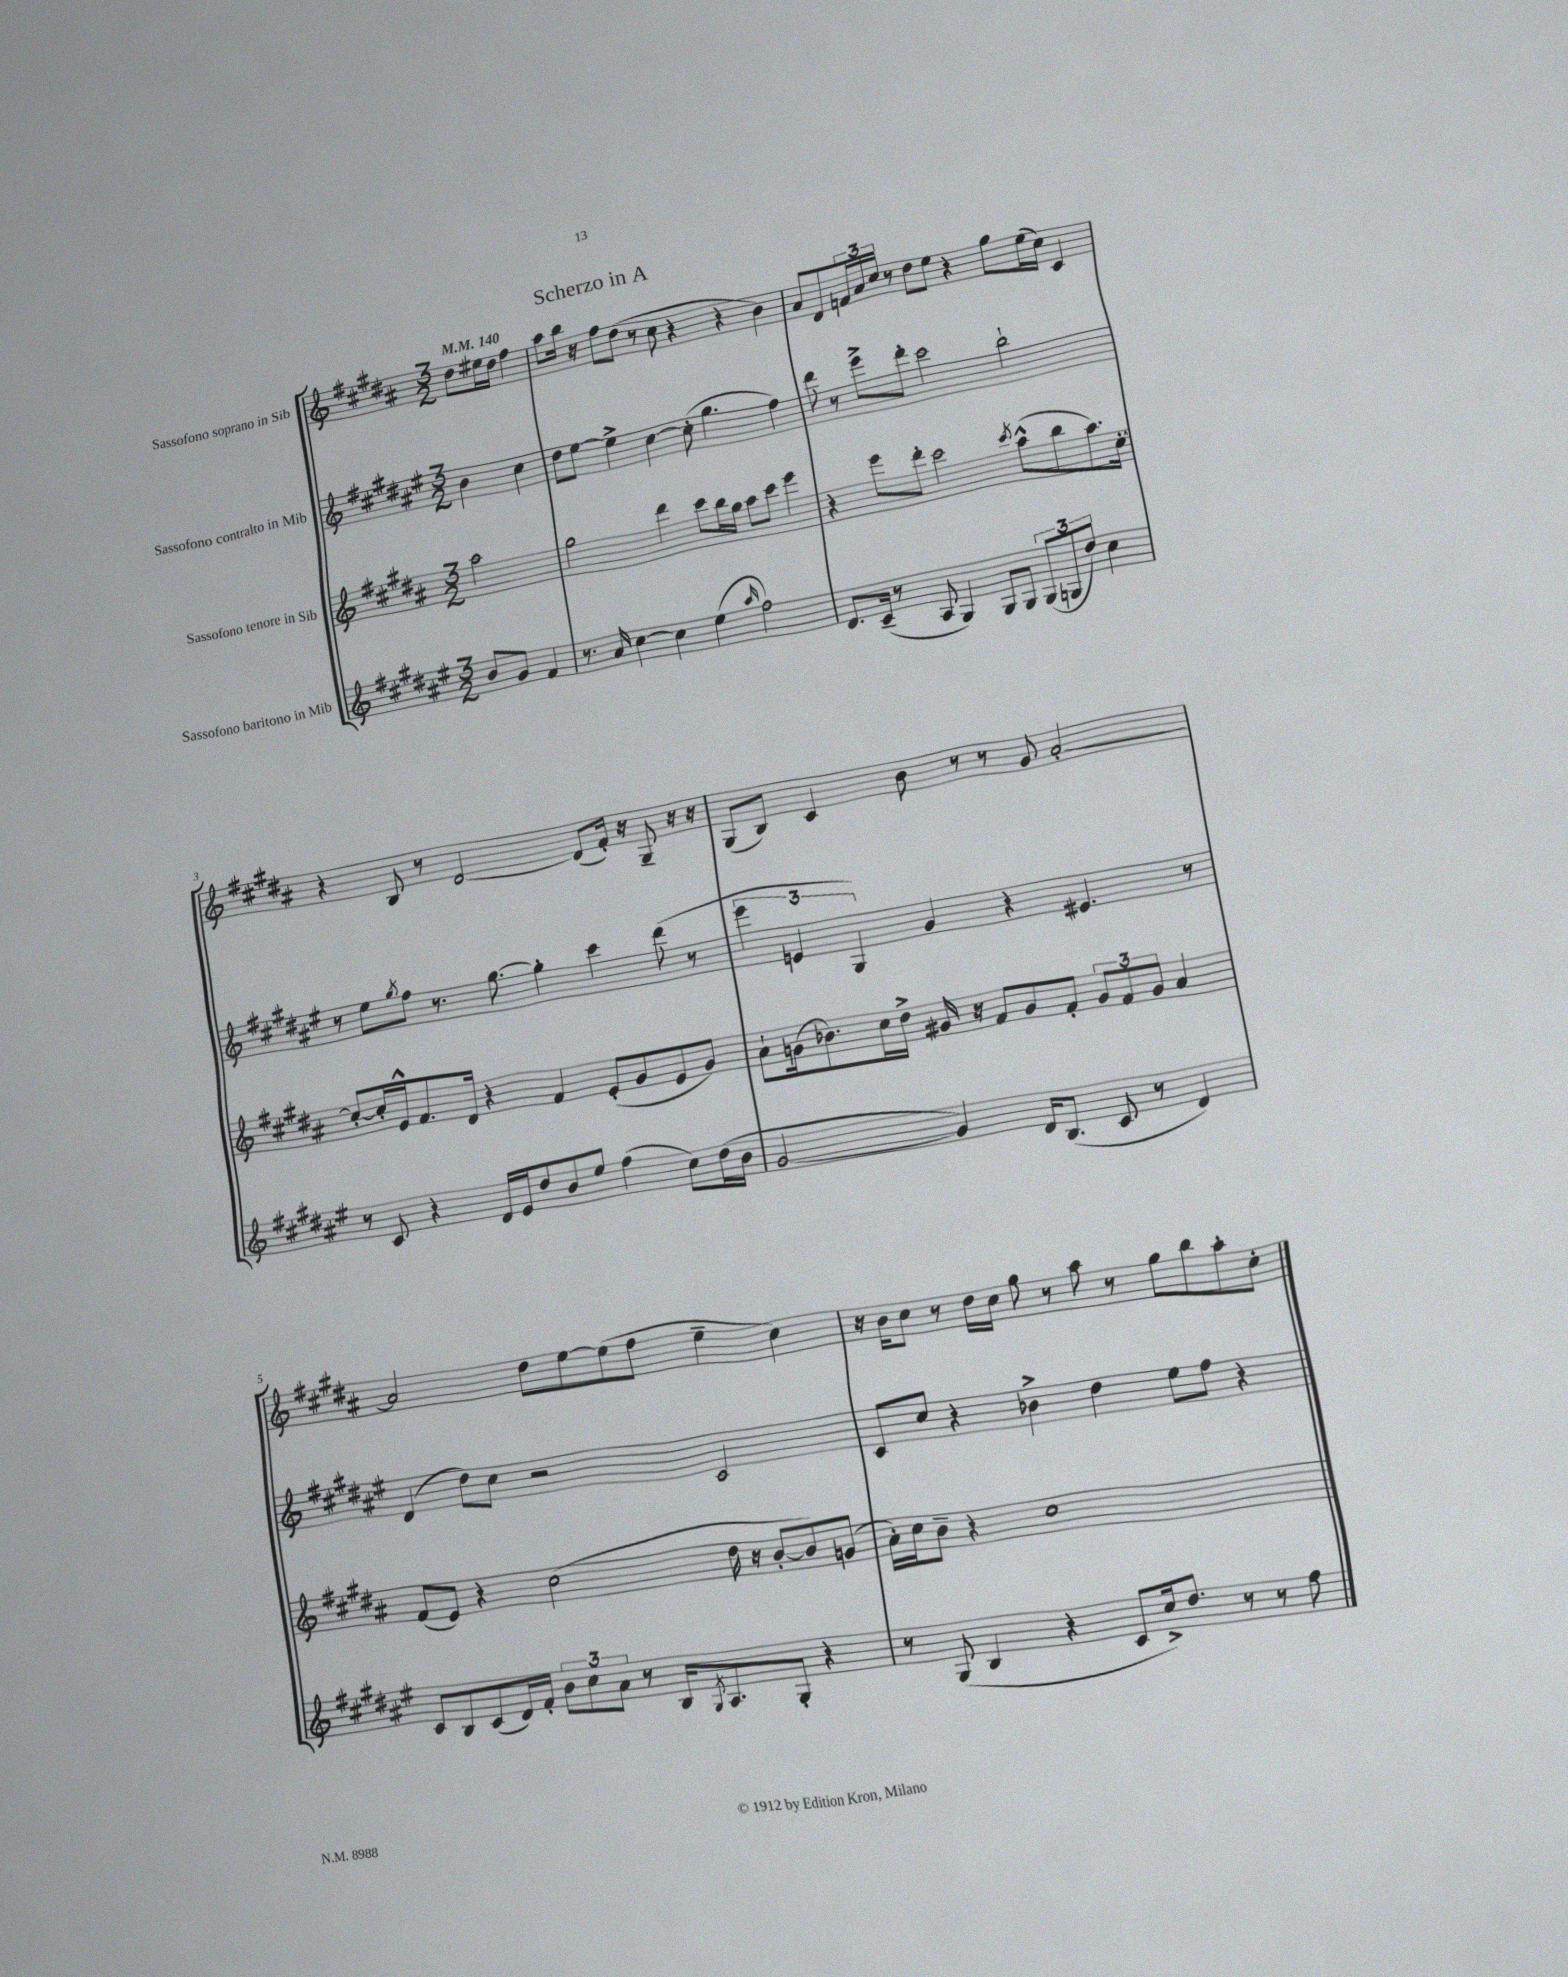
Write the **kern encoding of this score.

**kern	**kern	**kern	**kern
*staff4	*staff3	*staff2	*staff1
*clefG2	*clefG2	*clefG2	*clefG2
*k[f#c#g#d#a#e#]	*k[f#c#g#d#a#]	*k[f#c#g#d#a#e#]	*k[f#c#g#d#a#]
*M3/2	*M3/2	*M3/2	*M3/2
*MM140	*MM140	*MM140	*MM140
8b/L	2aa#\	4b\	8dd#\L
8g#/J	.	.	16ee#\L
.	.	.	16dd#\JJ
4f#/	.	4cc#\	4ff#\
=	=	=	=
8.r	2gg#\	8dd#\L	8aa#\L
.	.	[8ee#\J	16bb\Jk
16a#/	.	.	16r
[4cc#\	.	4ee#^\]	8ff#\L
.	.	.	(8dd#\J
4cc#\]	4ddd#\	[4cc#\	8r
.	.	.	8cc#\
(4ee#\	8ccc#\L	(8cc#'\]	4r
.	16bb\L	4.gg#\	.
.	16gg#\JJ	.	.
16qqaa#/	.	.	.
2ff#\)	8aa#\L	.	4r
.	8ccc#\J	.	.
.	4eee\	4ff#\)	4b\)
=	=	=	=
8.d#/L	4r	8ddd#\	8a#/L
.	.	8r	8d#/
(16c#~/Jk	.	.	.
8r	8eee\L	8eee#^\L	24f/L
.	.	.	24a#/
.	.	.	24cc#/JJ
8A#/	8ddd#'\J	8ddd#'\J	8r
4G#/)	2ccc#\	2ccc#\	8dd#\L
.	.	.	8ee\J
8G#/L	.	.	4r
8G#/J	.	.	.
.	8qccc#/	.	.
(12G#/L	(8aa#^^\L	2bb`\	8gg#\L
12G/	.	.	.
.	8bb\	.	(16ee\L
12dd#/J)	.	.	.
.	.	.	16cc#\JJ)
4cc#\	8.aa#\)	.	4c#/
.	[16cc#'\Jk	.	.
=	=	=	=
8r	8cc#'/_L	8r	4r
8c#/	16cc#'/]L	8ee#\L	.
.	16e^^/J	.	.
.	.	8qgg#/	.
4r	8.f#/	8ff#\J	8B/
.	.	8.r	8r
.	16d#/Jk	.	.
16d#/LL	4r	.	[2d#/
16e#/J	.	[8.gg#\	.
8dd#/	.	.	.
8b/	4f#/	4gg#'\]	.
8ee#/J	.	.	.
(4ff#\	(8e'/L	4ccc#\	(8d#/]L
.	8g#/	.	16f#'/Jk)
.	.	.	16r
8cc#\L)	8e/	(8ddd#\	8G#~/
(16dd#\L	8g#/J)	8r	16r
16b\JJ	.	.	16r
=	=	=	=
[2g#/	8a#`\L	6eee#\	(8G#/L
.	(16g\k	.	8B/J)
.	.	6e/	.
.	8.b-\)	.	.
.	.	.	4c#/
.	.	6G#/)	.
.	16cc#\L	.	.
.	16dd#^\JJ	.	.
4g#/])	16g#/	4g#/	8b\
.	16r	.	.
.	8f#/L	.	8r
16d#/LK	8g#/	4r	8r
(8.B/J	.	.	.
.	8f#'/J	.	8g#/
8c#/	12g#/L	4.e#/	[2a#'/
.	12f#/	.	.
8r	.	.	.
.	12g#/J	.	.
4d#/)	4a#/	.	.
.	.	8r	.
=	=	=	=
8c#/L	(8f#/L	(4d#/	2a#/]
8B/	8e/J)	.	.
(8c#/	4r	8dd#\L)	.
16d#/L)	.	8cc#\J	.
16f#'/JJ	.	.	.
12b\L	(2cc#\	2r	8dd#\L
12cc#\	.	.	.
.	.	.	[8ee\
12a#\J	.	.	.
8r	.	.	(8ee\]
16B/LK	.	.	8ff#\J
8qG#/	.	.	.
8.A#/	.	.	.
.	16dd#\	2c#/	4ee~\
.	16r	.	.
8G#'/J	[8b'/L	.	.
4r	8b/])	.	4cc#\)
.	(8g/J	.	.
=	=	=	=
8r	16a#'\LL)	8c#/L	16r
.	16cc#\J	.	16b\LK
(8G#/	8b~\J	8cc#/J	8cc#\J
4B/	4r	4r	8r
.	.	.	16dd#\LL
.	.	.	16cc#\JJ
4r	1cc#	4b-^\	8gg#\
.	.	.	8r
8c#/L	.	4dd#\	8aa#\
16cc#^/k)	.	.	8r
8.dd#/J	.	.	.
.	.	8ee#\L	8gg#\L
8r	.	8ff#\J	8bb\
8r	.	4r	8aa#'\
8ff#\	.	.	8cc#'\J
==	==	==	==
*-	*-	*-	*-
